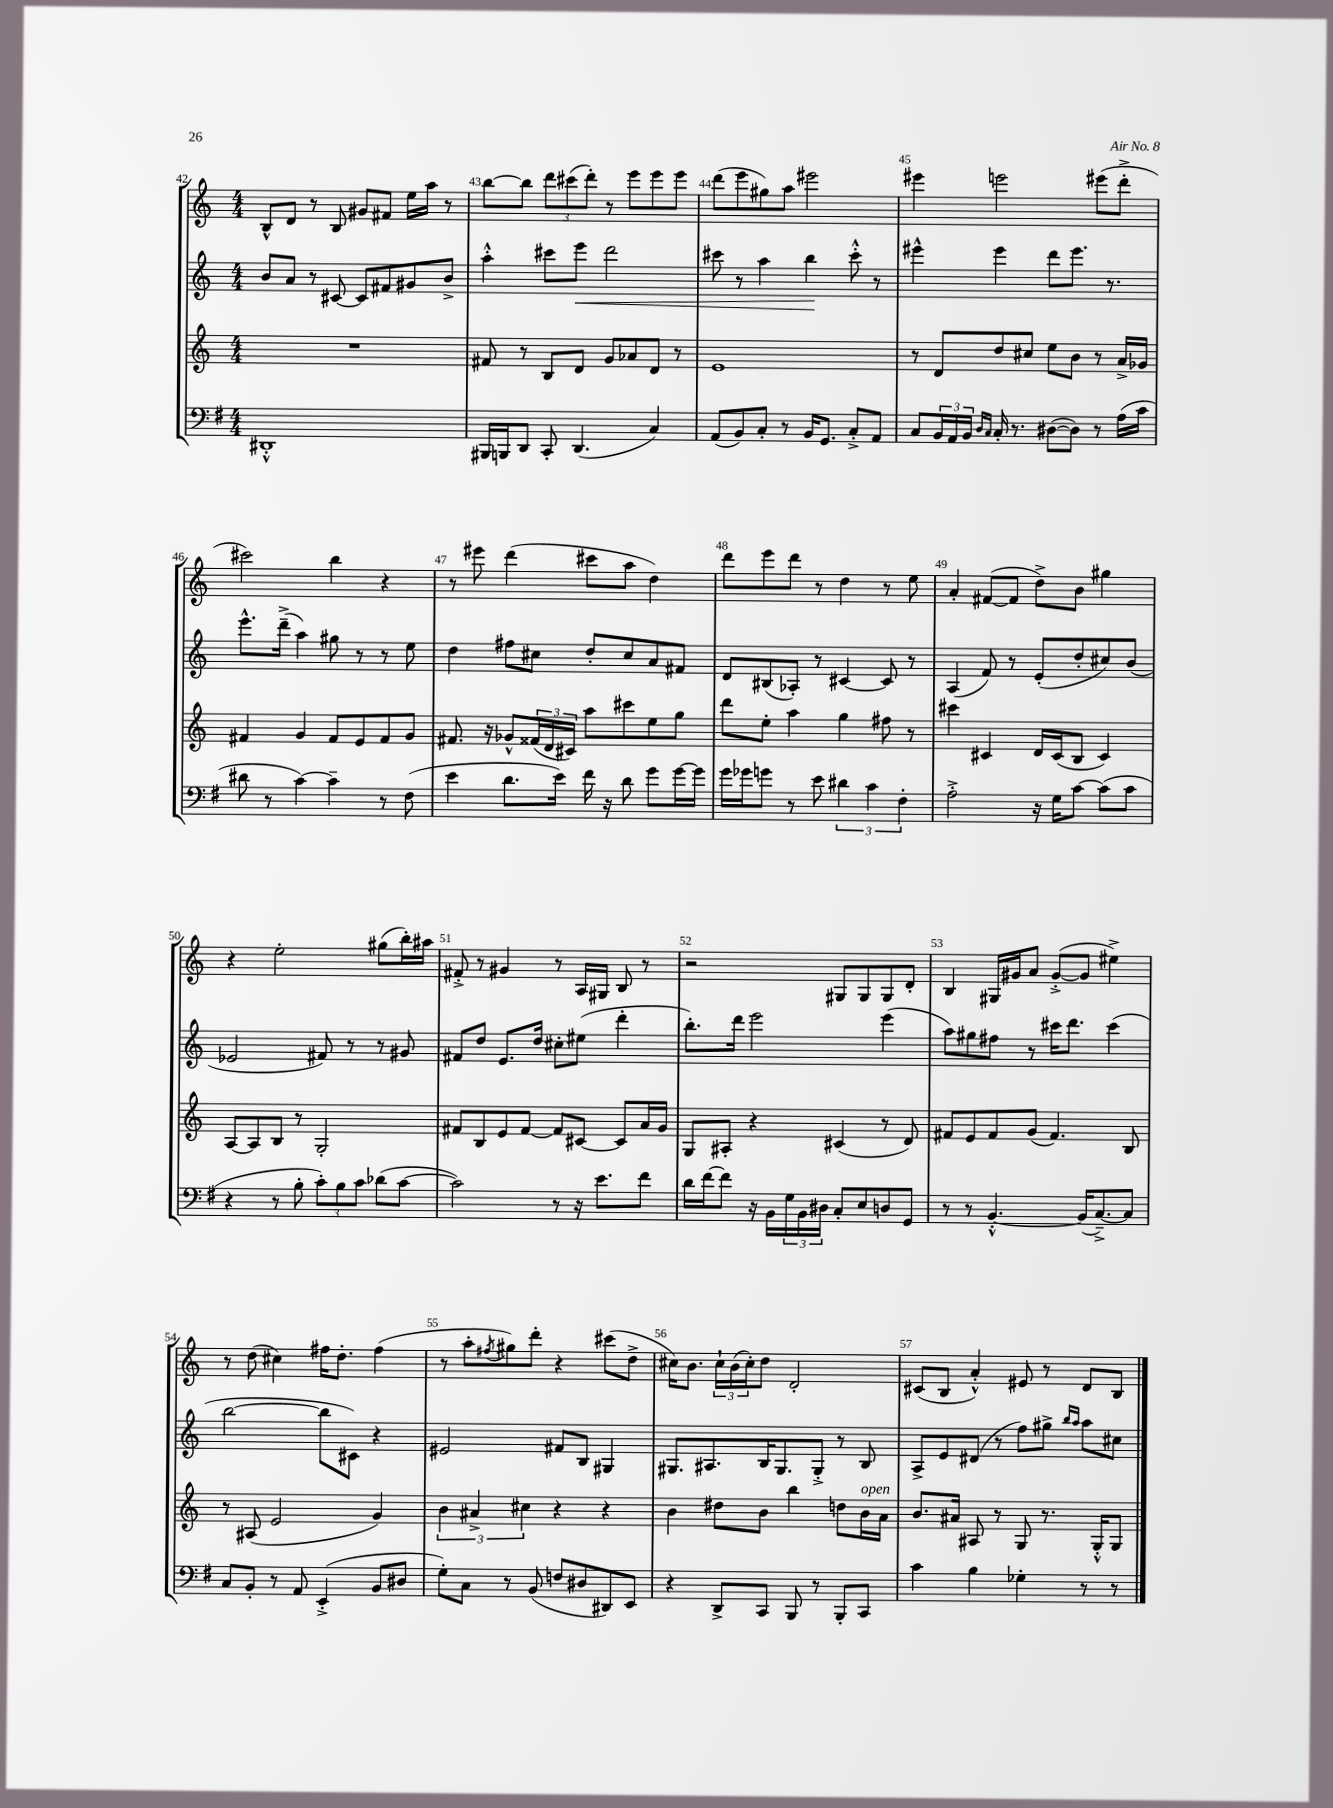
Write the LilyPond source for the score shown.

<<
\new StaffGroup <<
\new Staff = "s0" {
    \clef treble \key c \major \numericTimeSignature \time 4/4
    b8-^ d'8 r8 b8 gis'8 fis'8 e''16 a''16 r8 |
    b''8~ b''8 \tuplet 3/2 { d'''8 cis'''8( d'''8-.) } r8 e'''8 e'''8 e'''8 |
    d'''8( e'''8 gis''8) a''8 eis'''2 |
    eis'''4 e'''2 eis'''8( d'''8-.-> |
    cis'''2) b''4 r4 |
    r8 eis'''8 d'''4( cis'''8 a''8 d''4) |
    d'''8 e'''8 d'''8 r8 d''4 r8 e''8 |
    a'4-. fis'8~( fis'8 d''8->) b'8 gis''4 |
    r4 e''2-. gis''8( b''16-.) ais''16 |
    fis'8-.-> r8 gis'4 r8 a16 gis16 b8 r8 |
    r2 gis8 gis8 gis8 d'8-. |
    b4 gis16 gis'16 a'8 gis'8~-.->( gis'8 eis''4->) |
    r8 d''8( cis''4) fis''16 d''8.-. fis''4( |
    r8 a''8-. \acciaccatura { fis''8 } gis''8) d'''8-. r4 cis'''8( d''8-> |
    cis''16) b'8. \tuplet 3/2 { cis''16-! b'16( cis''16-.) } d''8 d'2-. |
    cis'8( b8 a'4-.-^) eis'8 r8 d'8 b8 \bar "|." |
}
\new Staff = "s1" {
    \clef treble \key c \major \numericTimeSignature \time 4/4
    b'8 a'8 r8 cis'8~ cis'8 fis'8 gis'8 b'8-> |
    a''4-.-^ cis'''8 e'''8\< d'''2 |
    cis'''8 r8 a''4 b''4\! cis'''8-.-^ r8 |
    eis'''4-^ eis'''4 d'''8 eis'''8. r8. |
    e'''8.-^ d'''16--->( a''4) gis''8 r8 r8 e''8 |
    d''4 fis''8 cis''8 d''8-. cis''8 a'8 fis'8 |
    d'8 bis8( aes8-.) r8 cis'4~ cis'8 r8 |
    a4( f'8) r8 e'8-.( d''8-. cis''8) b'8( |
    ees'2 fis'8) r8 r8 gis'8 |
    fis'8 d''8 e'8. d''16 cis''8-. eis''8( d'''4-. |
    b''8.-.) d'''16 e'''2 e'''4( |
    a''8) gis''8 fis''8 r8 cis'''16 d'''8. cis'''4( |
    b''2~ b''8 cis'8) r4 |
    eis'2 fis'8 b8 gis4 |
    gis8. ais8. b16 gis8. gis8-.-> r8 b8 |
    a8-> e'8 dis'8( r8 f''8) gis''8-> \grace { b''16 a''16 } a''8 cis''8 \bar "|." |
}
\new Staff = "s2" {
    \clef treble \key c \major \numericTimeSignature \time 4/4
    R1 |
    fis'8 r8 b8 d'8 g'8 aes'8 d'8 r8 |
    e'1 |
    r8 d'8 d''8 cis''8 e''8 b'8 r8 a'16-> ges'16 |
    fis'4 g'4 fis'8 e'8 fis'8 g'8 |
    fis'8. r16 ges'8-^ \tuplet 3/2 { fisis'16( d'16 cis'16) } a''8 cis'''8 e''8 g''8 |
    d'''8 e''8-. a''4 g''4 fis''8 r8 |
    cis'''4 cis'4 d'16 cis'16( b8 cis'4) |
    a8~ a8 b8 r8 g2-. |
    fis'8 b8 e'8 fis'8~ fis'8 cis'8~ cis'8 a'16 g'16 |
    g8 ais8-. r4 cis'4( r8 d'8) |
    fis'8 e'8 fis'8 g'8( fis'4.) b8 |
    r8 ais8( e'2 g'4) |
    \tuplet 3/2 { b'4 ais'4-> cis''4 } r4 r4 |
    b'4 dis''8 b'8 b''4 d''8 b'16^\markup { \italic "open" } a'16 |
    b'8. ais'16 ais8 r8 g8 r8. g16-.-^ g8 \bar "|." |
}
\new Staff = "s3" {
    \clef bass \key g \major \numericTimeSignature \time 4/4
    dis,1-.-^ |
    bis,,16 b,,16 d,8 c,8-. d,4.( c4) |
    a,8( b,8) c8-. r8 b,16 g,8. c8-.-> a,8 |
    c8 \tuplet 3/2 { b,16 a,16 b,16 } \grace { d16 c16 } c16-. r8. dis8~( dis8) r8 a16( c'16 |
    dis'8 r8 c'4~) c'4-- r8 fis8( |
    e'4 d'8. e'16) fis'16 r16 d'8 g'8 g'16~ g'16 |
    g'16 ges'16 g'8 r8 e'8 \tuplet 3/2 { dis'4 c'4 fis4-. } |
    a2-.-> r16 g16 c'8~ c'8( c'8 |
    r4 r8 b8-. \tuplet 3/2 { c'8-.) b8 c'8 } des'8( c'8~ |
    c'2) r8 r16 e'8. fis'8 |
    d'16 fis'16~ fis'8 r16 b,16 \tuplet 3/2 { g16 b,16 dis16 } c8-. e8 d8 g,8 |
    r8 r8 b,4.~-.-^ b,16( c8.~--->) c8 |
    c8 b,8-. r8 a,8 e,4-.->( b,8 dis8 |
    g8-.) c8 r8 b,8( f8 dis8 dis,8) e,8 |
    r4 d,8-> c,8 b,,8 r8 b,,8-. c,8 |
    c'4 b4 ges4-. r8 r8 \bar "|." |
}
>>
>>
\layout { \context { \Score currentBarNumber = #42 \override BarNumber.break-visibility = ##(#f #t #t) barNumberVisibility = #all-bar-numbers-visible } }
